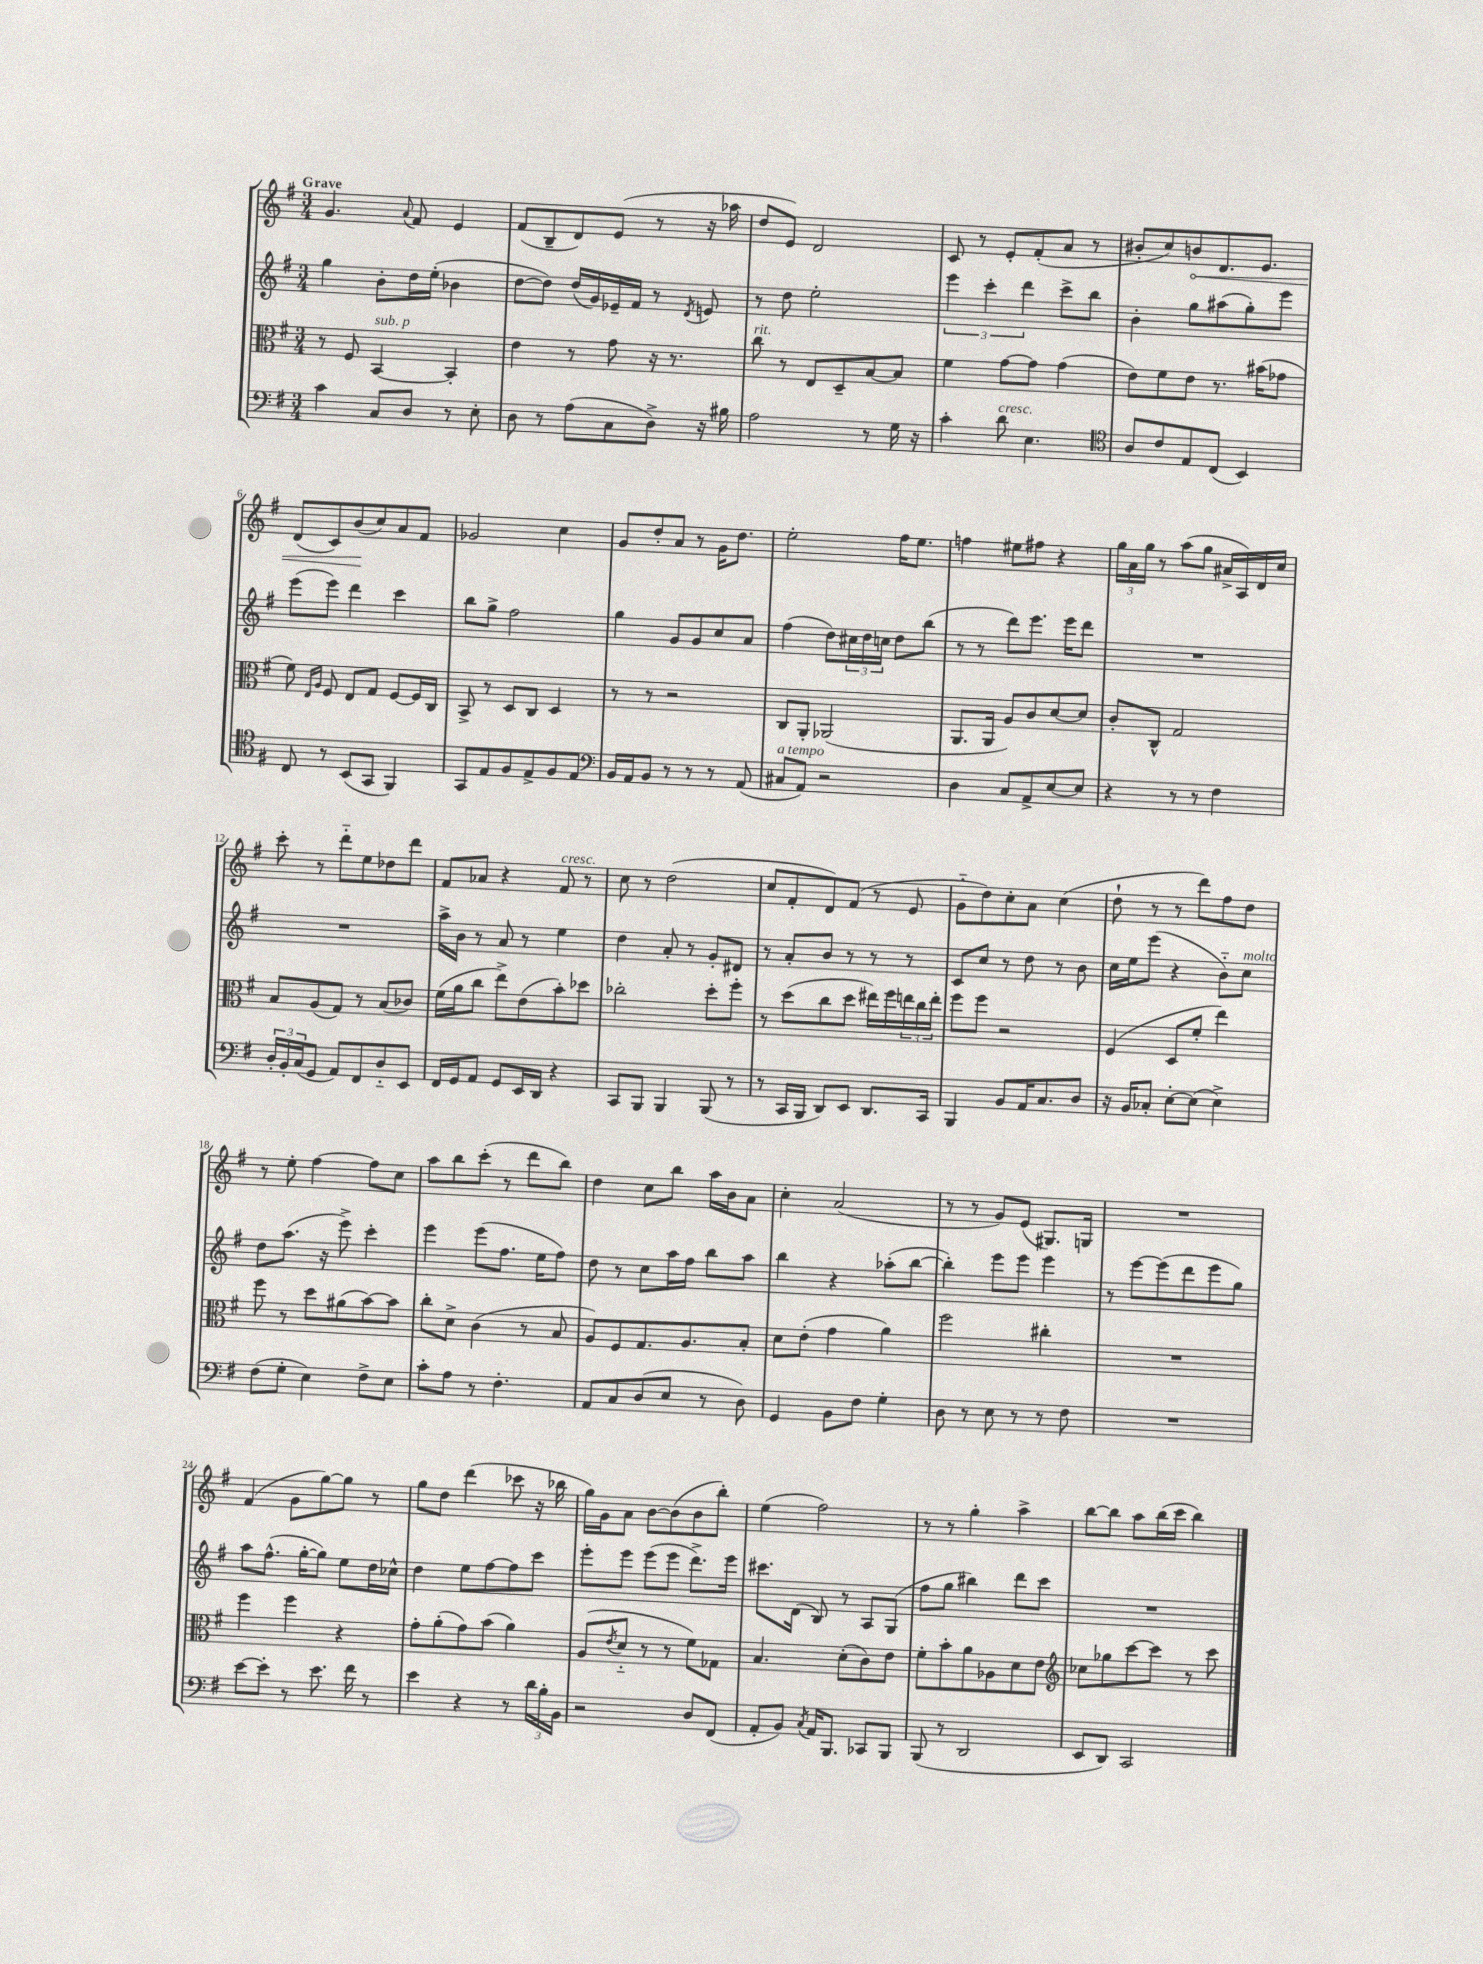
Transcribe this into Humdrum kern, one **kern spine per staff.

**kern	**kern	**kern	**kern	**dynam
*part4	*part3	*part2	*part1	*part1
*staff4	*staff3	*staff2	*staff1	*staff1
*clefF4	*clefC3	*clefG2	*clefG2	*
*k[f#]	*k[f#]	*k[f#]	*k[f#]	*
*M3/4	*M3/4	*M3/4	*M3/4	*
=1	=1	=1	=1	=1
!	!	!	!LO:TX:a:B:t=Grave	!
4c\	8r	4gg\	4.g/	.
.	8F#/	.	.	.
!	!LO:TX:a:i:t=sub. p	!	!	!
8C/L	[4BB/	8b'\L	.	.
.	.	.	8qqa/	.
8D/J	.	16dd\L	8f#/	.
.	.	(16ee'\JJ	.	.
8r	4BB'/]	4b-X\	4e/	.
8E'\	.	.	.	.
=2	=2	=2	=2	=2
8D\	4e\	[8dd\L	(8f#/L	.
8r	.	8dd\J])	8B~/	.
(8A\L	8r	(16dd/LL	8d/)	.
.	.	16g/)	.	.
8C\	8g\	16e-X~/	(8e/J	.
.	.	16f#/JJ	.	.
8D^\J)	16r	8r	8r	.
.	8.r	.	.	.
.	.	8qd/	.	.
16r	.	8en/	16r	.
16B#X\	.	.	16aa-X\	.
=3	=3	=3	=3	=3
!	!LO:TX:a:i:t=rit.	!	!	!
2A\	8cc\	8r	8dd/L	.
.	8r	8dd\	8e/J)	.
.	8E/L	2ee'\	2d/	.
.	8D~/	.	.	.
8r	[8B/	.	.	.
16G\	8B/J]	.	.	.
16r	.	.	.	.
=4	=4	=4	=4	=4
4c'\	4f#\	6eee\	8c/	.
.	.	.	8r	.
.	.	6ccc'\	.	.
!LO:TX:a:i:t=cresc.	!	!	!	!
8d\	[8g\L	.	8e'/L	.
.	.	6ddd\	.	.
4.E\	8g\J]	.	(8f#'/	.
.	(4g\	8ccc^\L	8a/J	.
.	.	8bb\J	8r	.
=5	=5	=5	=5	=5
*clefC4	*	*	*	*
8A/L	8e\L)	4b'\	8b#X'/L	.
8c/	8f#\	.	8cc/)	.
!	!	!	!	!LO:HP:b
8E/	8e\J	8gg\L	8bn/	<
(8C/J	8.r	(8aa#X\	8.d/	.
4BB/)	.	8gg'\)	.	.
.	(16b#X\KL	.	8.e/J	.
.	8g-X\J	8eee\J	.	.
!!LO:LB:g=z
=6	=6	=6	=6	=6
8C/	8f#\)	(8eee\L	(8d/L	.
.	16qqE/LL	.	.	.
.	16qqA/JJ	.	.	.
8r	8F#/	8eee\J)	8c/)	.
(8BB/L	8E/L	4ddd\	(8b/	.
8GG/J	8G/J	.	8cc/)	[
4FF#/)	[8F#/L	4ccc\	8a/	.
.	16F#/L]	.	8f#/J	.
.	16C/JJ	.	.	.
=7	=7	=7	=7	=7
8GG/L	8BB^/	8bb\L	2g-X/	.
8E/	8r	8gg^\J	.	.
8F#/	8D/L	2ff#\	.	.
8E^/	8C/J	.	.	.
8F#/	4D/	.	4cc\	.
8E/J	.	.	.	.
=8	=8	=8	=8	=8
*clefF4	*	*	*	*
16BB/LL	8r	4gg\	8g/L	.
16AA/J	.	.	.	.
8BB/J	8r	.	8dd'/	.
8r	2r	8g/L	8a/J	.
8r	.	8g/	8r	.
8r	.	8cc/	16g\KL	.
.	.	.	8.dd\J	.
(8AA/	.	8a/J	.	.
=9	=9	=9	=9	=9
!LO:TX:a:i:t=a tempo	!	!	!	!
8C#X/L	8C/L	(4ff#\	2ee'\	.
8AA/J)	8AA'/J	.	.	.
2r	(2AA-X/	8dd\L)	.	.
.	.	24cc#X\L	.	.
.	.	24dd\	.	.
.	.	24ccn\JJ	.	.
.	.	8dd\L	16ff#\KL	.
.	.	.	8.ee\J	.
.	.	(8bb\J	.	.
=10	=10	=10	=10	=10
4D\	8.AA/L	8r	4ffn\	.
.	.	8r	.	.
.	16AA/Jk	.	.	.
8C/L	8A/L)	8ddd\L)	8ee#X\L	.
8AA^/	8c/	8.eee\J	8ff#X\J	.
[8E/	[8d/	.	4r	.
.	.	16eee\KL	.	.
8E/J]	8d/J]	8ddd\J	.	.
=11	=11	=11	=11	=11
4r	8c'/L	2.r	24gg\LL	.
.	.	.	24a\	.
.	.	.	24gg\JJ	.
.	8C^^/J	.	8r	.
8r	2G/	.	(8aa\L	.
8r	.	.	8gg\J	.
4F#\	.	.	16a#X^/LL	.
.	.	.	16A/)	.
.	.	.	16d/	.
.	.	.	16cc/JJ	.
!!LO:LB:g=z
=12	=12	=12	=12	=12
24D'/LL	8B/L	2.r	8ccc'\	.
24BB'/	.	.	.	.
(24C/J	.	.	.	.
8GG/J	(8A/	.	8r	.
8AA/L)	8G/J)	.	8ddd\L	.
8FF#/	8r	.	8ee\	.
8D/	(8B/L	.	8dd-X\	.
8EE/J	8c-X/J)	.	8ddd\J	.
=13	=13	=13	=13	=13
16FF#/LL	(16f#\LL	16aa^\LL	8f#/L	.
16GG/J	16a\J	16b\JJ	.	.
8AA/J	8cc\J	8r	8a-X/J	.
8GG/L	8ee^\L)	8a/	4r	.
16EE/L	(8e\	8r	.	.
16DD/JJ	.	.	.	.
!	!	!	!LO:TX:a:i:t=cresc.	!
4r	8b'\)	4ee\	8f#/	.
.	8dd-X\J	.	8r	.
=14	=14	=14	=14	=14
8CC/L	2cc-X'\	4dd\	8cc\	.
8BBB/J	.	.	8r	.
4BBB/	.	8a'/	(2dd\	.
.	.	8r	.	.
(8BBB/	8dd'\L	8g'/L	.	.
8r	8ff#'\J	8d#X/J	.	.
=15	=15	=15	=15	=15
8r	8r	8r	8cc/L	.
16CC/LL	(8dd\L	8a'/L	8f#'/	.
16BBB/JJ	.	.	.	.
8DD/L)	8cc\	8b/J	8d/)	.
8EE/J	8dd\J	8r	(8f#/J	.
8.DD/L	16ee#X\LL)	8r	8r	.
.	16ff#\	.	.	.
.	24een\	8r	8e/	.
.	24cc\	.	.	.
16CC/Jk	.	.	.	.
.	24ee'\JJ	.	.	.
=16	=16	=16	=16	=16
4BBB/	8ff#\L	8c/L	8g\L	.
.	8ff#\J	8cc/J	8dd\)	.
8BB/L	2r	8r	8cc'\	.
16AA/K	.	8dd\	8a\J	.
8.C/	.	.	.	.
.	.	8r	(4cc\	.
8D/J	.	8b\	.	.
=17	=17	=17	=17	=17
16r	(4F#/	16cc\LL	8dd`\	.
16BB/KL	.	16ee\J	.	.
8C-X'/J	.	(8eee\J	8r	.
[8E'\L	8D/L	4r	8r	.
(8E\J]	8f#'/J	.	8ddd\L)	.
4E^\)	4ee\)	8b\L)	8ff#\	.
!	!	!LO:TX:a:i:t=molto	!	!
.	.	8cc\J	8dd\J	.
!!LO:LB:g=z
=18	=18	=18	=18	=18
(8F#\L	8ff#\	8dd\L	8r	.
8G'\J	8r	(8.aa\J	8ee'\	.
4E\)	8dd\L	.	[4ff#\	.
.	.	16r	.	.
.	(8a#X\	8eee^\)	.	.
8F#^\L	[8b\)	4ccc'\	8ff#\L]	.
8E\J	8b\J]	.	8cc\J	.
=19	=19	=19	=19	=19
8c'\L	8cc'\L	4eee\	8aa\L	.
8A\J	8d^\J	.	8bb\	.
8r	(4c\	(8eee\L	(8ccc'\J	.
4.F#'\	.	8.ff#\J	8r	.
.	8r	.	8ddd\L	.
.	.	16ee\KL	.	.
.	8B/	8ff#\J)	8bb\J)	.
=20	=20	=20	=20	=20
8AA/L	8A/L)	8dd\	4dd\	.
8C/	8F#/	8r	.	.
(8D/	8.G/	8cc\L	8cc\L	.
8E/J	.	16aa\L	8bb\J	.
.	8.A/	16ff#\JJ	.	.
8r	.	8bb\L	16aa\LL	.
.	.	.	16b\J	.
8D\)	8B'/J	8aa\J	8a\J	.
=21	=21	=21	=21	=21
4GG/	8d\L	4bb\	4cc'\	.
.	(8e'\J	.	.	.
8BB\L	4g\	4r	(2a/	.
8F#\J	.	.	.	.
4G'\	4a\)	(8aa-X'\L	.	.
.	.	[8bb\J	.	.
=22	=22	=22	=22	=22
8D\	2ff#\	4bb'\])	8r	.
8r	.	.	8r	.
8E\	.	8eee\L	8g/L)	.
8r	.	8eee\J	(8e/J	.
8r	4cc#X'\	4eee\	8.G#X/L)	.
8F#\	.	.	.	.
.	.	.	16Gn/Jk	.
=23	=23	=23	=23	=23
2.r	2.r	8r	2.r	.
.	.	[8eee\L	.	.
.	.	(8eee\]	.	.
.	.	8ddd\	.	.
.	.	8eee\	.	.
.	.	8gg\J)	.	.
!!LO:LB:g=z
=24	=24	=24	=24	=24
[8e\L	4ff#\	8aa\L	(4f#/	.
8e'\J]	.	(8.ff#^^\J	.	.
8r	4ff#\	.	8g\L	.
.	.	[16gg'\KL	.	.
8.e\	.	8gg\J])	[8gg\)	.
.	4r	8ee\L	8gg\J]	.
16f#\	.	.	.	.
8r	.	16dd\L	8r	.
.	.	16cc-X^^\JJ	.	.
=25	=25	=25	=25	=25
4e\	8g'\L	4dd\	8gg\L	.
.	(8a'\	.	8dd\J	.
4r	8g\)	8ee\L	(4ddd\	.
.	(8b\J	[8ff#\	.	.
8r	4a\)	8ff#\]	8ccc-X\	.
24d\LL	.	8ccc\J	16r	.
24B'\	.	.	.	.
.	.	.	16bb-X\	.
24BB\JJ	.	.	.	.
=26	=26	=26	=26	=26
2r	(8A/L	8eee'\L	16gg\LL)	.
.	.	.	16g\J	.
.	8qe/	.	.	.
.	8d/J	8eee\J	8a\J	.
.	8r	(8eee\L	[8b\L	.
.	8r	8eee\J	(8b\]	.
8D/L	8f#\L)	8.ddd^\L)	8b\	.
(8FF#/J	8G-X\J	.	8bb'\J)	.
.	.	16eee\Jk	.	.
=27	=27	=27	=27	=27
8AA'/L	4.B/	8.ccc#X\L	(4ee\	.
8BB/J)	.	.	.	.
.	.	(16d\Jk	.	.
8qC/	.	.	.	.
16AA/KL	.	8B/)	2ff#\)	.
8.BBB/J	.	.	.	.
.	(8d'\L	8r	.	.
8CC-X/L	8c\)	8A/L	.	.
8BBB/J	8e\J	(8G/J	.	.
=28	=28	=28	=28	=28
(8BBB/	8f#'\L	8ff#\L	8r	.
8r	8b'\	8gg\J	8r	.
2DD/	8a\	4bb#X\)	4gg'\	.
.	8A-X\	.	.	.
.	8d\	8ddd\L	4aa^\	.
.	8e\J	8ccc\J	.	.
=29	=29	=29	=29	=29
*	*clefG2	*	*	*
8EE/L	8cc-X\L	2.r	[8bb\L	.
8DD/J)	8gg-X\	.	8bb\J]	.
2CC/	[8ccc\	.	8aa\L	.
.	8ccc\J]	.	(16bb\L	.
.	.	.	16ccc\JJ	.
.	8r	.	4bb\)	.
.	8ccc\	.	.	.
==	==	==	==	==
*-	*-	*-	*-	*-
